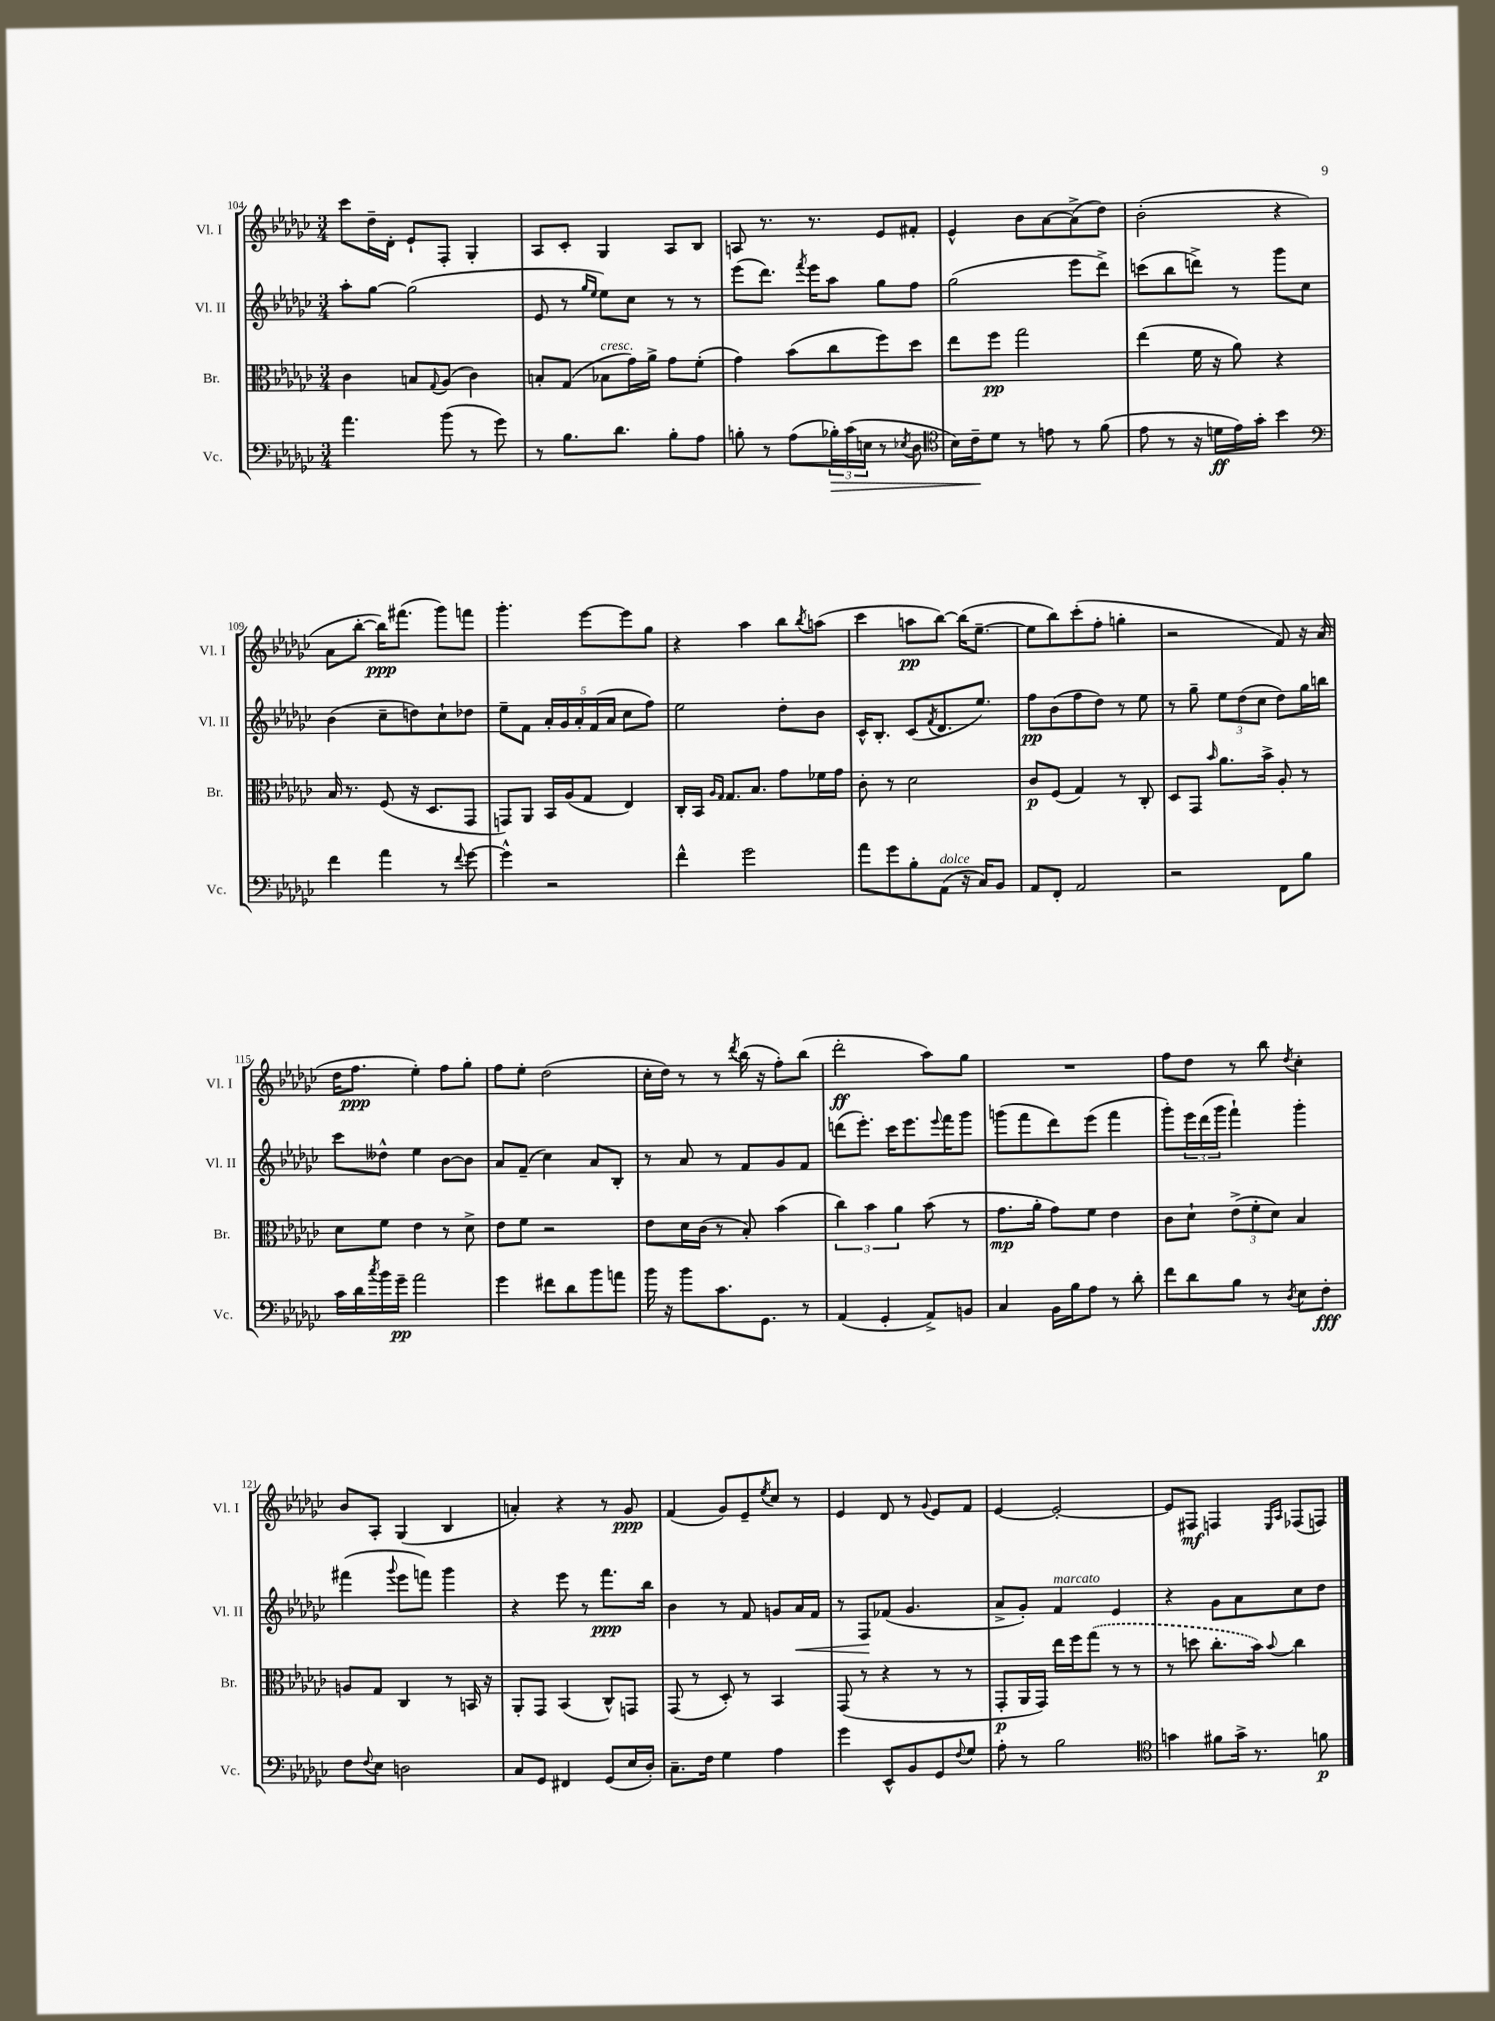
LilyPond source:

<<
\new StaffGroup <<
\new Staff = "s0" \with { instrumentName = "Vl. I" shortInstrumentName = "Vl. I" } {
    \clef treble \key ges \major \numericTimeSignature \time 3/4
    ces'''8 des''16-- des'16-. ees'8-! f8-. ges4-. |
    aes8 ces'8-. ges4 aes8 bes8 |
    a8 r8. r8. ees'8 fis'8-. |
    ees'4-^ bes'8 aes'8~ aes'8->( des''8) |
    bes'2-.( r4 |
    aes'8 bes''8~-. bes''16\ppp) fis'''8.( ges'''8) f'''8 |
    ges'''4.-. ees'''8~ ees'''8 ges''8 |
    r4 aes''4 bes''8 \acciaccatura { bes''8 } a''8( |
    ces'''4 a''8\pp bes''8~) bes''16( ees''8.~-- |
    ees''8 bes''8) ces'''8-.( f''8-. g''4-. |
    r2 f'8) r16 aes'16( |
    des''16 f''8.\ppp ees''4-.) f''8 ges''8-. |
    f''8 ees''8-. des''2( |
    ces''16-. des''16) r8 r8 \acciaccatura { des'''8 } bes''16( r16 f''8-.) bes''8( |
    des'''2-.\ff aes''8) ges''8 |
    R2. |
    f''8 des''8 r8 bes''8 \acciaccatura { des''8 } ces''4-. |
    bes'8 aes8-. ges4( bes4 |
    a'4-.) r4 r8 ges'8\ppp |
    f'4( ges'8) ees'8-- \acciaccatura { ees''8 } ces''8 r8 |
    ees'4 des'8 r8 \appoggiatura { ges'8 } ees'8 f'8 |
    ees'4~ ees'2~-. |
    ees'8 fis8\mf f4 \grace { ees16 aes16 } fes8( f8) \bar "|." |
}
\new Staff = "s1" \with { instrumentName = "Vl. II" shortInstrumentName = "Vl. II" } {
    \clef treble \key ges \major \numericTimeSignature \time 3/4
    aes''8-. ges''8~ ges''2( |
    ees'8 r8 \grace { ges''16 ees''16 } ees''8) ces''8 r8 r8 |
    ees'''8( des'''8.) \acciaccatura { f'''8 } ees'''16 aes''8 ges''8 f''8 |
    ges''2( ees'''8 des'''8->) |
    c'''8( bes''8 d'''8->) r8 ges'''8 ces''8 |
    bes'4( ces''8-- d''8) ces''8-! des''8 |
    ees''8-- f'8 \tuplet 5/4 { aes'16-. ges'16 aes'16-. f'16( aes'16 } ces''8 f''8) |
    ees''2 des''8-. bes'8 |
    ces'16-^ bes8.-. ces'8( \acciaccatura { f'8 } des'8. ees''8.) |
    f''8\pp bes'8( f''8 des''8) r8 ees''8 |
    r8 ges''8-- \tuplet 3/2 { ees''8 des''8( ces''8 } des''8) ges''16 b''16 |
    ces'''8 deses''8-^ ees''4 bes'8~ bes'8 |
    aes'8 f'8--( ces''4) aes'8 bes8-. |
    r8 aes'8 r8 f'8 ges'8 f'8 |
    d'''8( ees'''8.-.) ces'''16 ees'''8. \appoggiatura { ees'''8 } f'''16 ges'''8 |
    g'''8( f'''8 des'''8) ees'''8( f'''4 |
    ges'''8-.) \tuplet 3/2 { ees'''16 des'''16( ges'''16 } f'''4-!) ges'''4-. |
    fis'''4( \appoggiatura { ges'''8 } ees'''8 f'''8) ges'''4 |
    r4 ees'''8 r8 f'''8.\ppp bes''16 |
    bes'4 r8 f'8 g'8 aes'16\< f'16 |
    r8 f8\! fes'8( ges'4. |
    aes'8-> ges'8-.) f'4^\markup { \italic "marcato" } ees'4 |
    r4 ges'8 aes'8 ces''8 des''8 \bar "|." |
}
\new Staff = "s2" \with { instrumentName = "Br." shortInstrumentName = "Br." } {
    \clef alto \key ges \major \numericTimeSignature \time 3/4
    ces'4 b8 \appoggiatura { ges8 } aes8( ces'4) |
    b8-. ges8( bes8^\markup { \italic "cresc." } ges'16) aes'16-> ges'8 f'8-.( |
    ges'4) bes'8( ces''8 f''8) des''8 |
    ees''8 f''8\pp ges''2 |
    ees''4( f'16 r16 aes'8) r4 |
    bes16 r8. f8( r16 des8. ges,8 |
    g,8) aes,8 bes,16 aes16( ges8 ees4) |
    ces16-. bes,16 \grace { aes16 ges16 } ges8. bes8. ges'8 fes'16 ges'16 |
    ces'8-. r8 des'2 |
    ces'8\p f8( ges4) r8 ces8-. |
    des8 ges,8 \grace { bes'16 } aes'8. bes'16-> aes8-. r8 |
    des'8 f'8 ees'4 r8 des'8-> |
    ees'8 f'8 r2 |
    ees'8 des'16 ces'16( r8 bes8-.) bes'4( |
    \tuplet 3/2 { ces''4) bes'4 aes'4 } bes'8( r8 |
    ges'8.\mp aes'16-. ges'8) f'8 ees'4 |
    ces'8 des'8-! \tuplet 3/2 { ees'8->( f'8-. des'8) } bes4 |
    a8 ges8 ces4 r8 b,16 r16 |
    aes,8-. ges,8 bes,4( ces8-^) g,8 |
    ges,8( r8 des8-.) r8 bes,4 |
    ges,8( r8 r4 r8 r8 |
    ges,8-.\p aes,16 ges,16) ees''16 f''16 \once \slurDashed ges''8( r8 r8 |
    r8 d''8 ces''8.-. bes'16) \appoggiatura { bes'8 } ces''4 \bar "|." |
}
\new Staff = "s3" \with { instrumentName = "Vc." shortInstrumentName = "Vc." } {
    \clef bass \key ges \major \numericTimeSignature \time 3/4
    aes'4. bes'8( r8 ges'8) |
    r8 bes8. des'8. bes8-. aes8 |
    b8-. r8 aes8( \tuplet 3/2 { bes16-.\>) ces'16( e16 } r8 \acciaccatura { ees8 } des8 |
    \clef tenor bes16) ces'16--\! des'8 r8 e'8 r8 f'8( |
    ees'8 r8 r16 d'16\ff ees'16) ges'16-. bes'4 |
    \clef bass f'4 aes'4 r8 \appoggiatura { f'8 } ges'8~ |
    ges'4-^ r2 |
    f'4-^ ges'2 |
    aes'8 ges'8 bes8-. aes,8^\markup { \italic "dolce" }( r16 ces16) bes,8 |
    aes,8 f,8-. aes,2 |
    r2 f,8 bes8 |
    ces'16 des'16 \acciaccatura { ces''8 } bes'16 ges'16--\pp aes'2 |
    ges'4 fis'8 des'8 bes'8 a'8 |
    bes'16 r16 bes'8 ces'8. ges,8. r8 |
    aes,4( ges,4-. aes,8->) b,8 |
    ces4 bes,16 bes16 aes8 r8 des'8-. |
    f'8 des'8 bes8 r8 \acciaccatura { des8 } ees8 f8-.\fff |
    f8 \appoggiatura { f8 } ees8 d2 |
    ces8 ges,8 fis,4 ges,8( ees16 des16-.) |
    ces8.-- f16 ges4 aes4 |
    ges'4 ees,8-^ bes,8 ges,8 \appoggiatura { f8 } ges8 |
    aes8-. r8 bes2 |
    \clef tenor g'4 fis'8 g'16-> r8. f'8\p \bar "|." |
}
>>
>>
\layout { \context { \Score currentBarNumber = #104 } }
